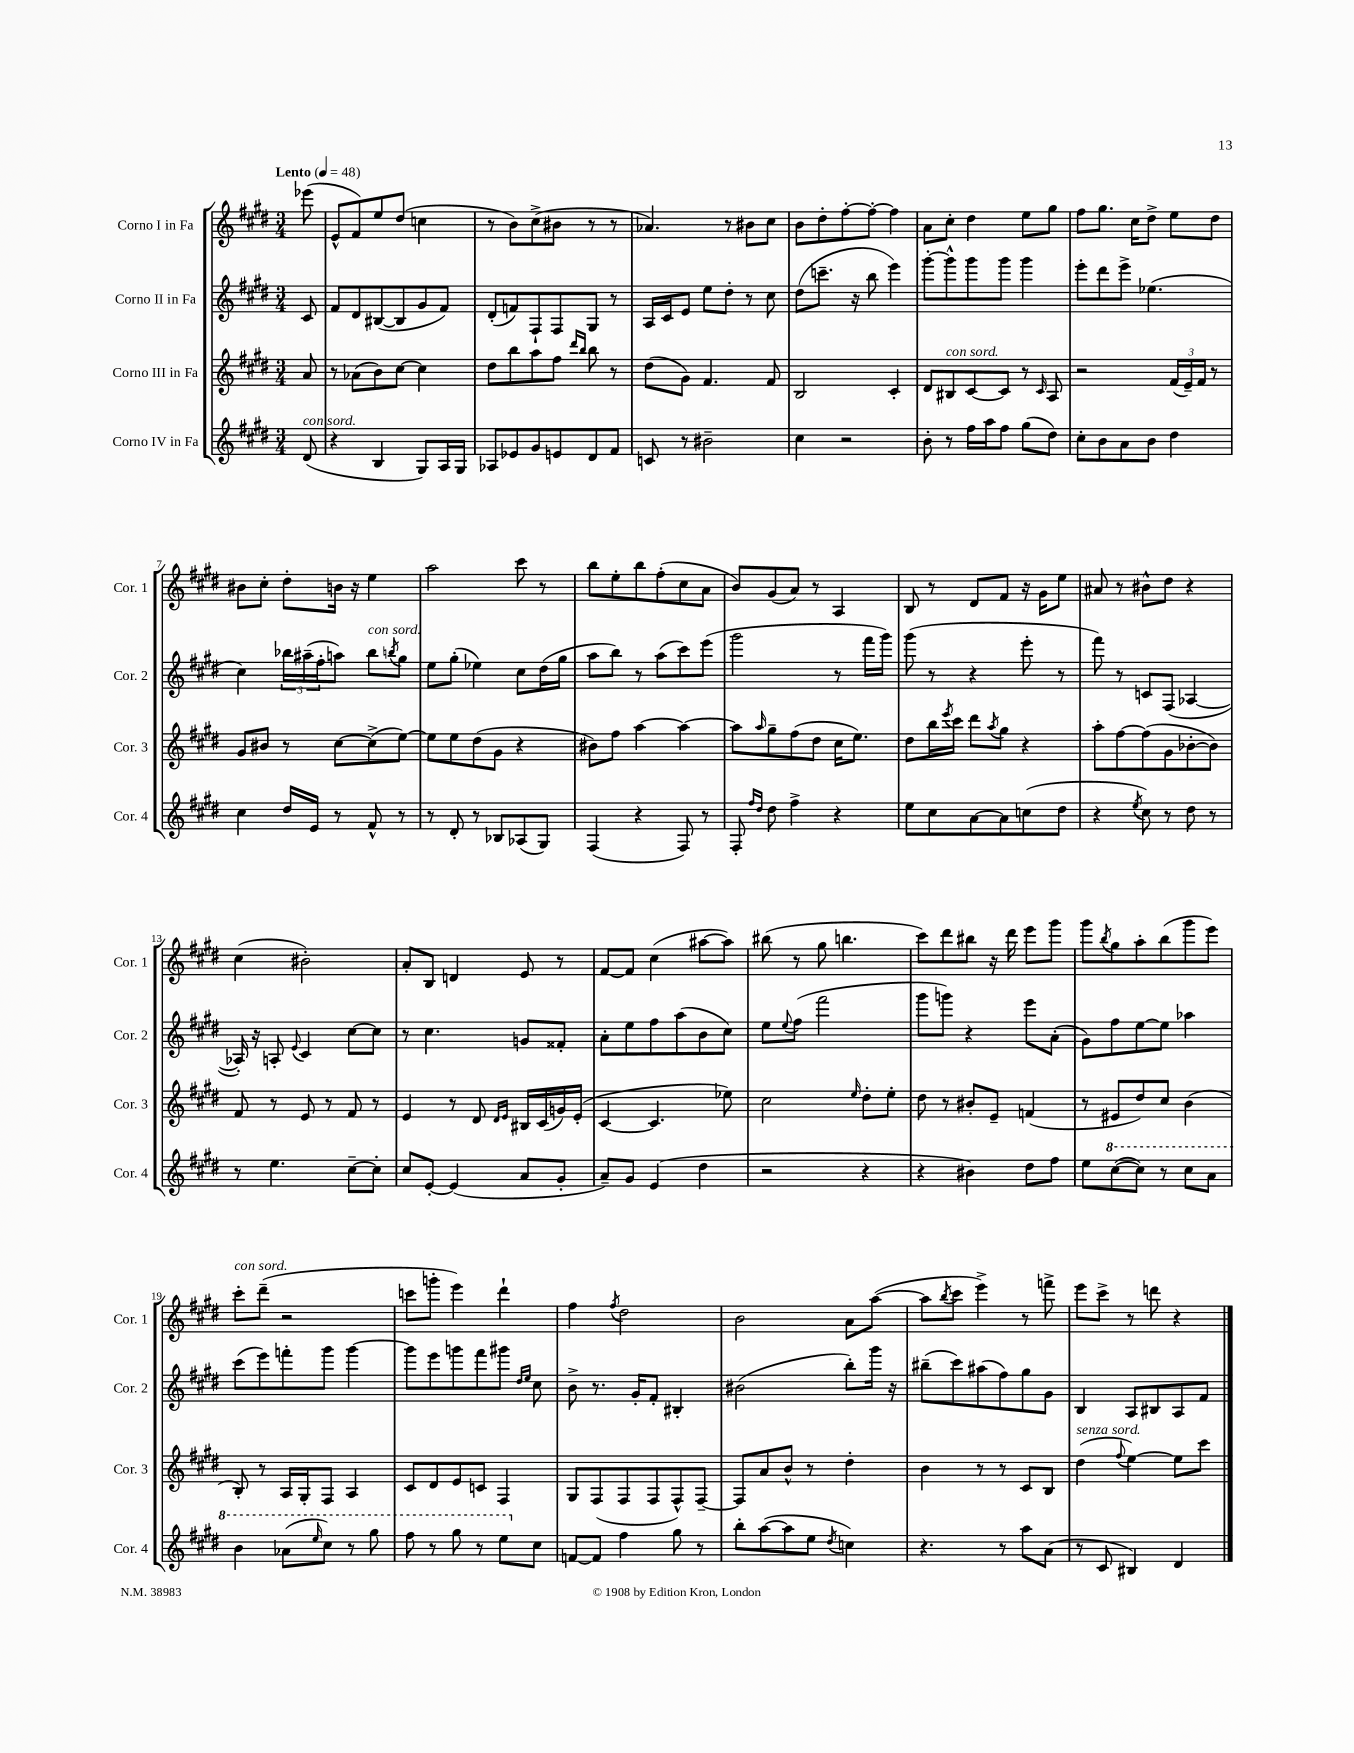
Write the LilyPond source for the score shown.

<<
\new StaffGroup <<
\new Staff = "s0" \with { instrumentName = "Corno I in Fa" shortInstrumentName = "Cor. 1" } {
    \clef treble \key e \major \numericTimeSignature \time 3/4 \partial 8 \tempo "Lento" 4 = 48
    ees'''8( |
    e'8-^ fis'8) e''8 dis''8( c''4 |
    r8 b'8) cis''8->( bis'8 r8 r8 |
    aes'4.) r8 bis'8 cis''8 |
    b'8 dis''8-. fis''8~-. fis''8~-. fis''4 |
    a'8 cis''8-. dis''4 e''8 gis''8 |
    fis''8 gis''8. cis''16 dis''8-> e''8 dis''8 |
    bis'8 cis''8-. dis''8-. b'16 r16 e''4 |
    a''2 cis'''8 r8 |
    b''8 e''8-. b''8 fis''8-.( cis''8 a'8 |
    b'8) gis'8( a'8) r8 a4 |
    b8 r8 dis'8 fis'8 r16 gis'16 e''8 |
    ais'8 r8 bis'8-^ dis''8 r4 |
    cis''4( bis'2-.) |
    a'8-. b8 d'4 e'8 r8 |
    fis'8~ fis'8 cis''4( ais''8~ ais''8) |
    bis''8( r8 gis''8 b''4. |
    cis'''8) dis'''8 bis''8 r16 dis'''16 e'''8 gis'''8 |
    gis'''8 \acciaccatura { b''8 } gis''8 a''8-. b''8( gis'''8 e'''8) |
    cis'''8-.^\markup { \italic "con sord." } dis'''8--( r2 |
    c'''8 g'''8-. e'''4) dis'''4-! |
    fis''4 \acciaccatura { fis''8 } dis''2 |
    b'2 a'8 a''8~( |
    a''8 \acciaccatura { b''8 } cis'''8 e'''4->) r8 f'''8-> |
    e'''8 cis'''8-> r8 d'''8 r4 \bar "|." |
}
\new Staff = "s1" \with { instrumentName = "Corno II in Fa" shortInstrumentName = "Cor. 2" } {
    \clef treble \key e \major \numericTimeSignature \time 3/4 \partial 8
    cis'8 |
    fis'8 dis'8 bis8~( bis8 gis'8 fis'8) |
    dis'8-.( f'8) fis8-! fis8 gis8 r8 |
    a16 cis'16 e'8 e''8 dis''8-. r8 cis''8 |
    dis''8( c'''8.-- r16 b''8 e'''4) |
    gis'''8~-. gis'''8-^ gis'''8 gis'''8 gis'''4 |
    e'''8-. dis'''8 e'''8-> ees''4.( |
    cis''4) \tuplet 3/2 { bes''16 ais''16--( fis''16-. } a''8) bes''8^\markup { \italic "con sord." } \acciaccatura { b''8 } gis''8 |
    e''8 gis''8-.( ees''4) cis''8 dis''16( gis''16 |
    a''8 b''8) r8 a''8( cis'''8) e'''8( |
    gis'''2 r8 fis'''16 gis'''16) |
    gis'''8( r8 r4 e'''8-. r8 |
    fis'''8) r8 c'8 fis8( aes4~ |
    aes16-.) r16 a8-. \appoggiatura { e'8 } cis'4 cis''8~ cis''8 |
    r8 cis''4. g'8 fisis'8-. |
    a'8-. e''8 fis''8 a''8( b'8 cis''8) |
    e''8 \appoggiatura { e''8 } fis''8( fis'''2 |
    gis'''8 g'''8) r4 e'''8 a'8-.( |
    gis'8) fis''8 e''8~ e''8 aes''4 |
    cis'''8( e'''8) f'''8-. gis'''8 gis'''4~ |
    gis'''8 e'''8 g'''8 fis'''8 gis'''8 \grace { dis''16 e''16 } cis''8 |
    b'8-> r8. gis'16-. fis'8-. bis4-. |
    bis'2( b''8-.) gis'''16 r16 |
    bis''8--( cis'''8) ais''8( fis''8) gis''8 gis'8 |
    b4 a8 bis8 a8 fis'8 \bar "|." |
}
\new Staff = "s2" \with { instrumentName = "Corno III in Fa" shortInstrumentName = "Cor. 3" } {
    \clef treble \key e \major \numericTimeSignature \time 3/4 \partial 8
    a'8 |
    r8 aes'8( b'8) cis''8~ cis''4 |
    dis''8 b''8 a''8 fis''8 \grace { dis'''16 b''16 } b''8 r8 |
    dis''8( gis'8) fis'4. fis'8 |
    b2 cis'4-. |
    dis'8 bis8^\markup { \italic "con sord." } cis'8~ cis'8 r8 \grace { cis'16 } a8 |
    r2 \tuplet 3/2 { fis'16( e'16--) fis'16 } r8 |
    gis'8 bis'8 r8 cis''8~ cis''8->( e''8~) |
    e''8 e''8 dis''8( gis'8 r4 |
    bis'8) fis''8 a''4~ a''4~ |
    a''8 \grace { a''16 } gis''8-- fis''8( dis''8 cis''16 e''8.) |
    dis''8 b''16 \acciaccatura { e'''8 } cis'''16 dis'''8 \acciaccatura { a''8 } gis''8 r4 |
    a''8-. fis''8~ fis''8( gis'8 bes'8~-. bes'8) |
    fis'8 r8 e'8 r8 fis'8 r8 |
    e'4 r8 dis'8 \grace { dis'16 e'16 } bis16 cis'16( g'16) e'16-.( |
    cis'4~ cis'4. ees''8) |
    cis''2 \grace { e''16 } dis''8-. e''8-. |
    dis''8 r8 bis'8-. e'8-- f'4( |
    r8 eis'8 dis''8) cis''8 b'4( |
    b8-.) r8 a16 gis16-. fis8 a4 |
    cis'8 dis'8 e'8 c'8 fis4 |
    gis8 fis8( fis8 fis8 fis8-^) fis8~-- |
    fis8 a'8 b'8-^ r8 dis''4-. |
    b'4 r8 r8 cis'8 b8 |
    dis''4^\markup { \italic "senza sord." }( \appoggiatura { fis''8 } e''4~) e''8 cis'''8 \bar "|." |
}
\new Staff = "s3" \with { instrumentName = "Corno IV in Fa" shortInstrumentName = "Cor. 4" } {
    \clef treble \key e \major \numericTimeSignature \time 3/4 \partial 8
    dis'8^\markup { \italic "con sord." }( |
    r4 b4 gis8) a16 gis16 |
    aes8 ees'8 gis'8 e'8 dis'8 fis'8 |
    c'8 r8 bis'2-- |
    cis''4 r2 |
    b'8-. r8 fis''16 a''16 fis''8 gis''8( dis''8) |
    cis''8-. b'8 a'8 b'8 dis''4 |
    cis''4 dis''16 e'16 r8 fis'8-^ r8 |
    r8 dis'8-. r8 bes8 aes8( gis8) |
    fis4( r4 fis8) r8 |
    fis8-. \grace { fis''16 dis''16 } dis''8 fis''4-> r4 |
    e''8 cis''8 a'8~ a'8 c''8( dis''8 |
    r4 \acciaccatura { e''8 } cis''8) r8 dis''8 r8 |
    r8 e''4. cis''8~-- cis''8-. |
    cis''8 e'8~-. e'4( a'8 gis'8-. |
    a'8--) gis'8 e'4( dis''4 |
    r2 r4 |
    r4 bis'4) dis''8 fis''8 |
    e''8 \ottava #1 cis'''8~( cis'''8) r8 cis'''8 a''8 |
    b''4 aes''8( \grace { e'''16 } cis'''8) r8 gis'''8 |
    fis'''8 r8 gis'''8 r8 e'''8 \ottava #0 cis''8 |
    f'8~ f'8 fis''4 gis''8 r8 |
    b''8-. a''8~( a''8 e''8 \acciaccatura { dis''8 } c''4) |
    r4. r8 a''8 a'8( |
    r8 cis'8 bis4) dis'4 \bar "|." |
}
>>
>>
